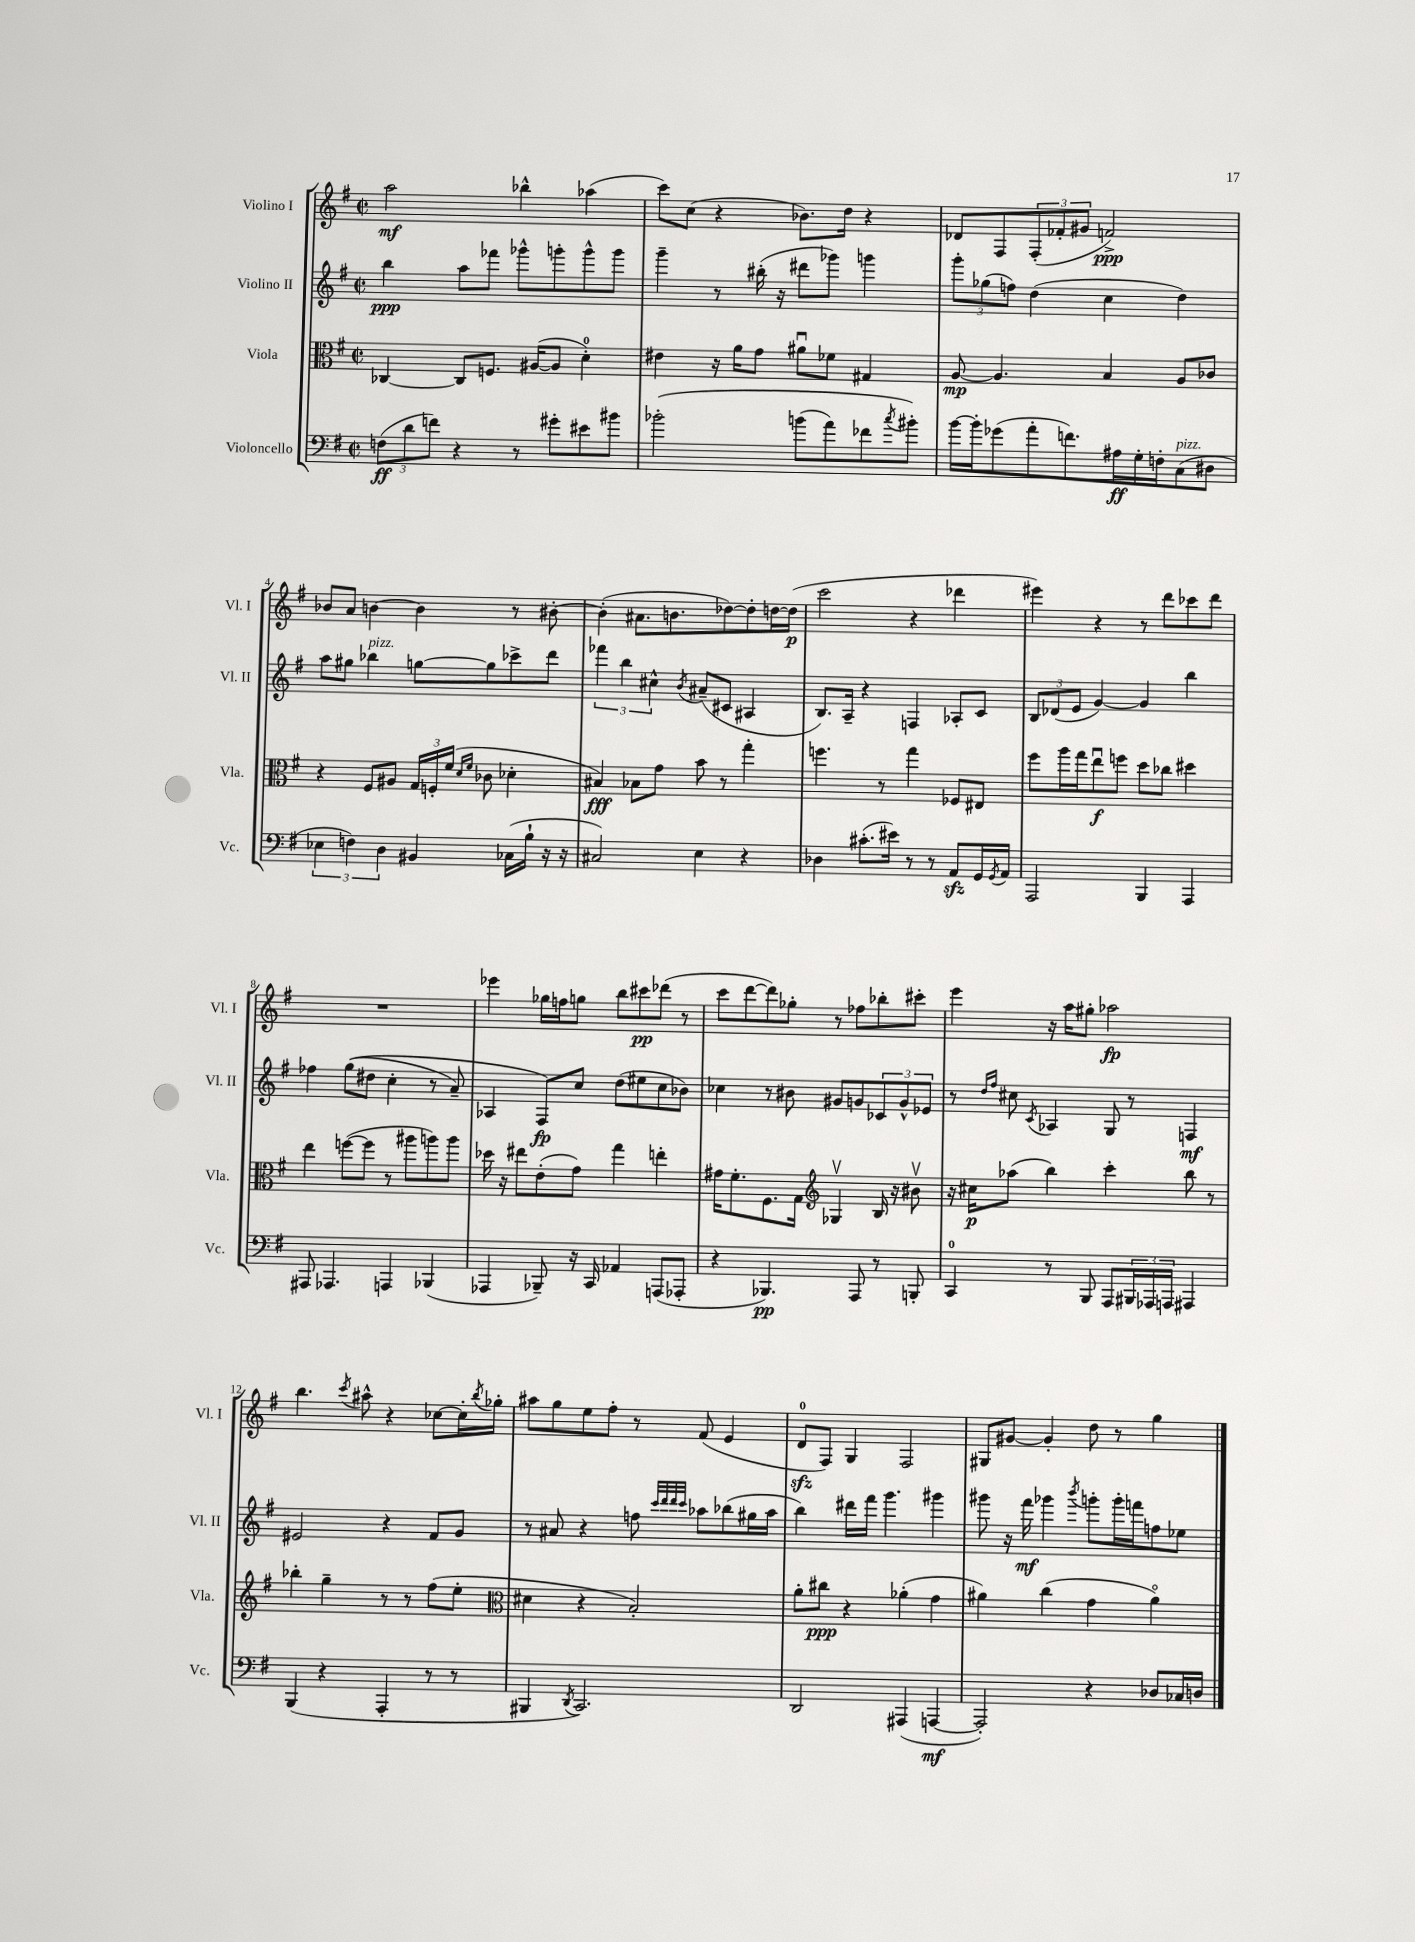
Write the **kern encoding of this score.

**kern	**kern	**kern	**kern
*staff4	*staff3	*staff2	*staff1
*clefF4	*clefC3	*clefG2	*clefG2
*k[f#]	*k[f#]	*k[f#]	*k[f#]
*M2/2	*M2/2	*M2/2	*M2/2
*met(c|)	*met(c|)	*met(c|)	*met(c|)
(12F	[4C-	4bb	2aa
12d	.	.	.
12f)	.	.	.
4r	8C-]	8aa	.
.	8.F	8fff-	.
8r	.	8ggg-^^	4bb-^^
.	([16A#	.	.
8g#'	8A#]	8ggg'	.
8e#	4d')	8ggg^^	(4aa-
8b#	.	8ggg	.
=	=	=	=
&(2b-'	4e#	4ggg~	8ccc)
.	.	.	(8cc
.	16r	8r	4r
.	16a	.	.
.	8g	(16bb#'	.
.	.	16r	.
(8b	8a#u	8ddd#	8.b-)
8a)	8f-	8ggg-)	.
.	.	.	16dd
8f-	4G#	4ggg	4r
8qcc	.	.	.
8b#'&)	.	.	.
=	=	=	=
[16b	[8A	12ggg'	8d-
16b']	.	.	.
.	.	(12gg-	.
(8g-	4.A]	.	8F#
.	.	12ff)	.
8a'	.	(4dd	(12F#'
.	.	.	12f-'
8.f)	.	.	.
.	.	.	12g#
.	4B	4cc	2f^)
16A#	.	.	.
16G'	.	.	.
16F'	.	.	.
(8C	8A	4dd)	.
8D#	8c-	.	.
=	=	=	=
6E-	4r	8aa	8b-
.	.	8gg#	8a
6F)	.	.	.
.	8F#	4bb-	[4b
6D	.	.	.
.	8A#	.	.
4BB#	24G	[8gg	4b]
.	24F'	.	.
.	(24f#	.	.
.	16qqd	.	.
.	16qqf#	.	.
.	8c-	8gg]	.
(16C-	4d-'	8ccc-^	8r
16B`	.	.	.
16r	.	8ddd	[8b#'
16r	.	.	.
=	=	=	=
2C#)	4B#)	6fff-	(4b#']
.	.	6bb	.
.	8B-	.	8.a#
.	.	6cc#^^	.
.	8g	.	.
.	.	.	8.b
.	.	8qb	.
4E	8b	(8a#~	.
.	8r	8c#	[8dd-)
4r	4gg'	4A#	8dd-']
.	.	.	[16dd
.	.	.	(16dd]
=	=	=	=
4D-	4.ff	8.B)	2ccc
.	.	16A~	.
(8.c#'	.	4r	.
.	8r	.	.
16e#)	.	.	.
8r	4gg	4F	4r
8r	.	.	.
8AA	8F-	8A-'	4ddd-
16GG	8E#	8c	.
8qGG	.	.	.
16AA	.	.	.
=	=	=	=
2AAA	8ff#	12B	4eee#)
.	.	(12d-	.
.	16aa	.	.
.	.	12e	.
.	16gg	.	.
.	8eeu	[4g)	4r
.	8ff	.	.
4BBB	8dd	4g]	8r
.	8cc-	.	8ddd
4AAA	4dd#	4bb	8ccc-
.	.	.	8ddd
=	=	=	=
8AAA#	4ee	4ff-	1r
4.AAA-	.	.	.
.	([8ff	&((8gg	.
.	8ff]	8dd#	.
4AAA	8r	4cc'	.
.	8aa#	.	.
(4BBB-	8aa)	8r	.
.	8aa	8a~)	.
=	=	=	=
4AAA-	16dd-	4A-	4eee-
.	16r	.	.
.	8ee#	.	.
8BBB-~)	(8e'	8F#&)	16gg-
.	.	.	16ff
16r	8g)	8cc	8gg
16CC	.	.	.
4AA-	4gg	(8dd	8bb
.	.	8ee#	8ccc#
(8AAA	4ee'	8cc	(8ddd-
8AAA-'	.	8b-)	8r
=	=	=	=
4r	16g#	4cc-	8ccc
.	8.f#'	.	.
.	.	.	[8ddd
4.BBB-)	8.F#	8r	8ddd])
.	.	8b#	8gg-'
.	16G	.	.
*	*clefG2	*	*
.	4G-v	8g#	8r
8AAA	.	8g	8ff-
8r	16B	12c-	8bb-'
.	16r	.	.
.	.	12g^^	.
8BBB'	8b#v	.	8ccc#'
.	.	12e-	.
=	=	=	=
4CC	16r	8r	4eee
.	16cc#	.	.
.	.	16qqdd	.
.	.	16qqff#	.
.	(8aa-	8cc#	.
.	.	8qc	.
8r	4bb)	4A-	16r
.	.	.	16aa
8BBB	.	.	8gg#'
8AAA	4ccc'	8G	2aa-
24BBB#	.	8r	.
24AAA-	.	.	.
24AAA	.	.	.
4AAA#	8bb	4F	.
.	8r	.	.
=	=	=	=
(4BBB	4bb-'	2e#	4.bb
4r	4gg~	.	.
.	.	.	8qccc
.	.	.	8aa#^^
4AAA'	8r	4r	4r
.	8r	.	.
8r	(8ff#	8f#	[8cc-
8r	8ee'	8g	16cc-']
.	.	.	8qbb
.	.	.	16gg-'
=	=	=	=
*	*clefC3	*	*
4BBB#	4d#	8r	8aa#
.	.	8a#	8gg
8qDD	.	.	.
2.CC)	4r	4r	8ee
.	.	.	8ff#'
.	2B')	8ff	8r
.	.	32qqccc	.
.	.	32qqddd	.
.	.	32qqddd	.
.	.	32qqccc	.
.	.	8aa-	(8f#
.	.	(8bb-	4e
.	.	16gg#	.
.	.	16aa-	.
=	=	=	=
2DD	8a'	4bb)	8d
.	8cc#	.	8F#)
.	4r	16ddd#	4G
.	.	16fff#	.
.	.	4.ggg	.
(4AAA#	(4a-'	.	2F#
[4AAA	4g	4ggg#	.
=	=	=	=
2AAA'])	4a#)	8ggg#	8G#
.	.	16r	[8g#
.	.	16fff#	.
.	(4cc	4ggg-	4g#']
.	.	8qbbb	.
4r	4g	8ggg'	8dd
.	.	16ggg'	8r
.	.	16fff	.
8D-	4a#o)	8ff	4gg
16C-	.	8ee-	.
16D	.	.	.
==	==	==	==
*-	*-	*-	*-
